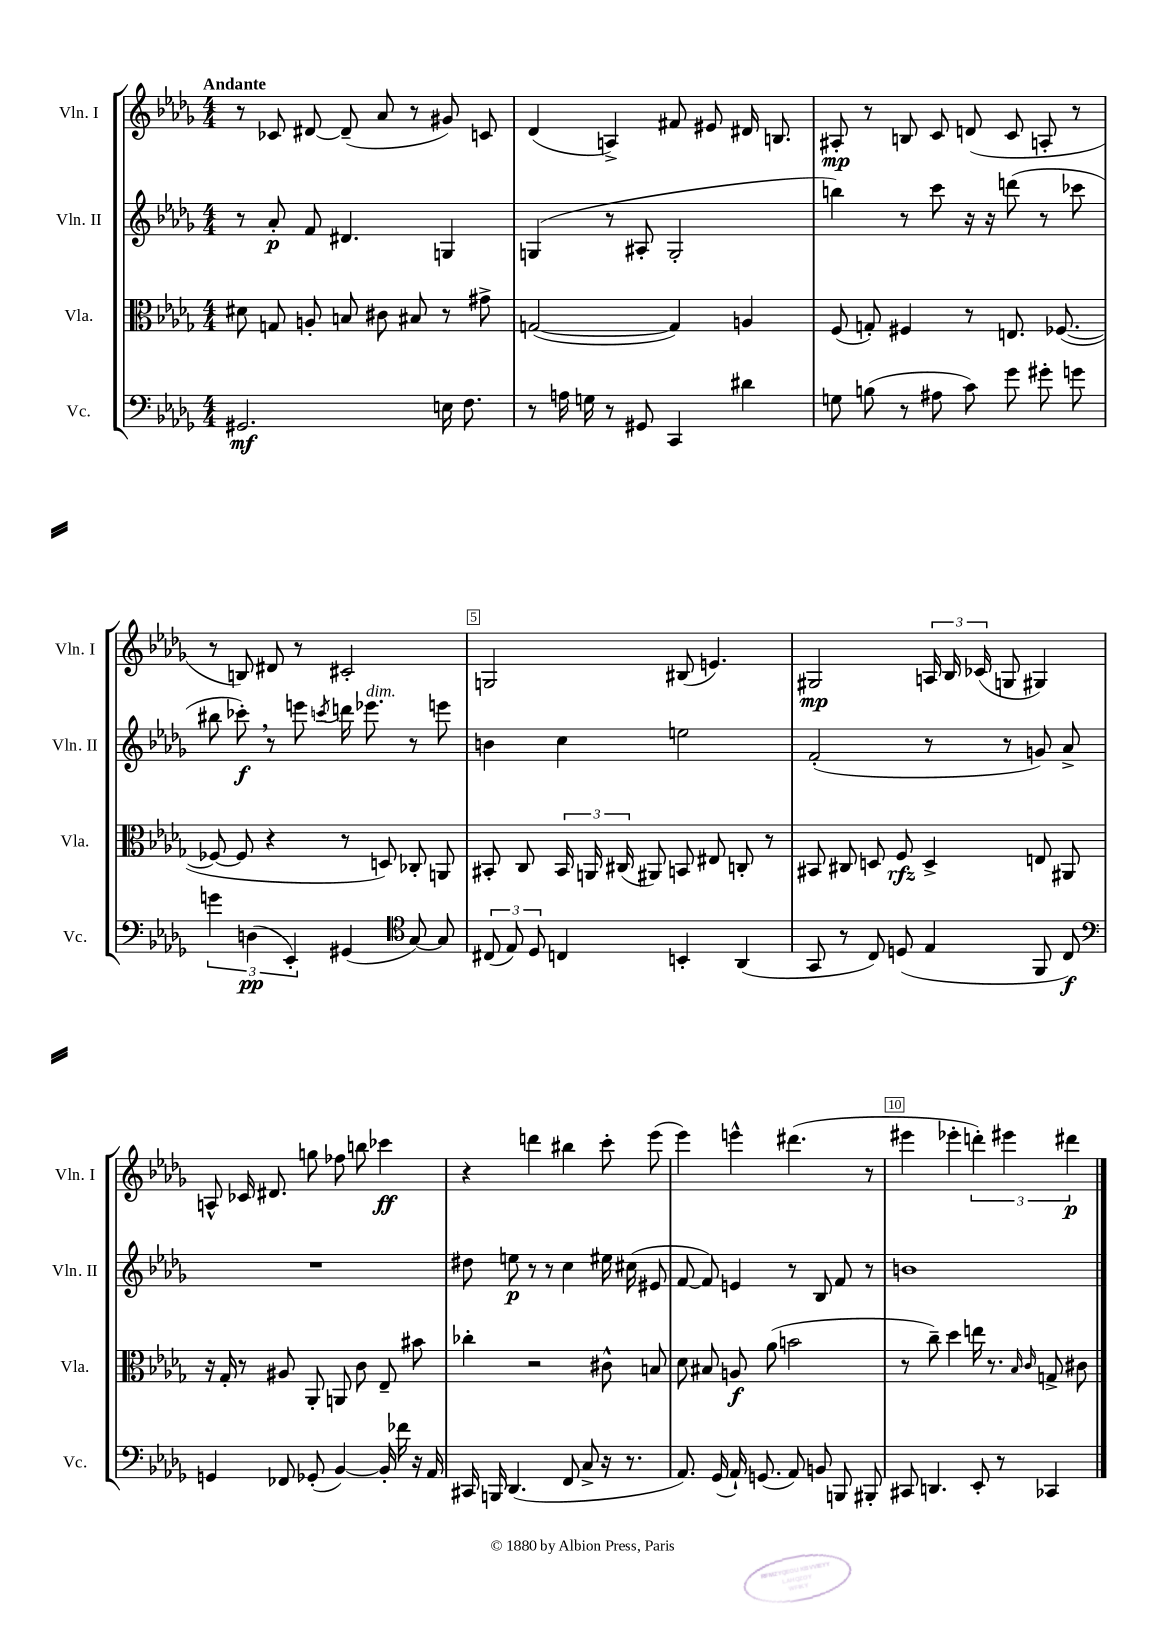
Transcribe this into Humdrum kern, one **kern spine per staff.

**kern	**dynam	**kern	**dynam	**kern	**dynam	**kern	**dynam
*part4	*part4	*part3	*part3	*part2	*part2	*part1	*part1
*staff4	*staff4	*staff3	*staff3	*staff2	*staff2	*staff1	*staff1
*I"Vc.	*	*I"Vla.	*	*I"Vln. II	*	*I"Vln. I	*
*I'Vc.	*	*I'Vla.	*	*I'Vln. II	*	*I'Vln. I	*
*clefF4	*	*clefC3	*	*clefG2	*	*clefG2	*
*k[b-e-a-d-g-]	*	*k[b-e-a-d-g-]	*	*k[b-e-a-d-g-]	*	*k[b-e-a-d-g-]	*
*M4/4	*	*M4/4	*	*M4/4	*	*M4/4	*
=1	=1	=1	=1	=1	=1	=1	=1
!	!	!	!	!	!	!LO:TX:a:B:t=Andante	!
2.GG#X/	mf	8d#X\	.	8r	.	8r	.
.	.	8Gn/	.	8a-'/	p	8c-X/	.
.	.	8An'/	.	8f/	.	[8d#X/	.
.	.	8Bn/	.	4.d#X/	.	(8d#~/]	.
.	.	8c#X\	.	.	.	8a-/	.
.	.	8B#X/	.	.	.	8r	.
16En\	.	8r	.	4Gn/	.	8g#X/)	.
8.F\	.	.	.	.	.	.	.
.	.	8g#X^\	.	.	.	8cn/	.
=2	=2	=2	=2	=2	=2	=2	=2
8r	.	([2Gn/	.	(4Gn/	.	(4d-/	.
16An\	.	.	.	.	.	.	.
16Gn\	.	.	.	.	.	.	.
8r	.	.	.	8r	.	4An^/)	.
8GG#X/	.	.	.	8A#X'/	.	.	.
4CC/	.	4G/])	.	2G'/	.	8f#X/	.
.	.	.	.	.	.	8e#X/	.
4d#X\	.	4An/	.	.	.	16d#X/	.
.	.	.	.	.	.	8.Bn/	.
=3	=3	=3	=3	=3	=3	=3	=3
8Gn\	.	(8F/	.	4bbn\)	.	8A#X'/	mp
(8Bn\	.	8Gn'/)	.	.	.	8r	.
8r	.	4F#X/	.	8r	.	8Bn/	.
8A#X\	.	.	.	8ccc\	.	8c/	.
8c\)	.	8r	.	16r	.	(8dn/	.
.	.	.	.	16r	.	.	.
8g-\	.	8.En/	.	(8dddn\	.	8c/	.
8g#X'\	.	.	.	8r	.	8An'/	.
.	.	([8.F-X/	.	.	.	.	.
8gn\	.	.	.	8ccc-X\	.	8r	.
!!LO:LB:g=z
=4	=4	=4	=4	=4	=4	=4	=4
6gn\	.	8F-X/_	.	8bb#X\	.	8r	.
.	.	8F-/]	.	8ccc-X',\)	f	8Bn/)	.
(6Dn\	pp	.	.	.	.	.	.
.	.	4r	.	8r	.	8d#X/	.
6EE-'/)	.	.	.	.	.	.	.
.	.	.	.	8eeen\	.	8r	.
.	.	.	.	8qcccn/	.	.	.
(4GG#X/	.	8r	.	16dddn\	.	2c#X'/	.
!	!	!	!	!LO:TX:a:i:t=dim.	!	!	!
.	.	.	.	8.eee-X\	.	.	.
.	.	8Dn/)	.	.	.	.	.
*clefC4	*	*	*	*	*	*	*
[8G-/)	.	8C-X'/	.	8r	.	.	.
8G-/]	.	8AAn/	.	8eeen\	.	.	.
=5	=5	=5	=5	=5	=5	=5	=5
(12C#X/	.	8BB#X'/	.	4bn\	.	2Gn/	.
12E-/)	.	.	.	.	.	.	.
.	.	8C/	.	.	.	.	.
12D-/	.	.	.	.	.	.	.
4Cn/	.	24BB#/	.	4cc\	.	.	.
.	.	24AAn/	.	.	.	.	.
.	.	(24C#X/	.	.	.	.	.
.	.	8AA#X/)	.	.	.	.	.
4BBn'/	.	8BBn/	.	2een\	.	(8B#X/	.
.	.	8E#X/	.	.	.	4.en/)	.
(4AA-/	.	8Cn'/	.	.	.	.	.
.	.	8r	.	.	.	.	.
=6	=6	=6	=6	=6	=6	=6	=6
8GG-/	.	8BB#X/	.	(2f'/	.	2G#X/	mp
8r	.	8C#X/	.	.	.	.	.
8C/)	.	8Dn/	.	.	.	.	.
(8Dn/	.	8F/	rfz	.	.	.	.
4E-/	.	4D^/	.	8r	.	24An/	.
.	.	.	.	.	.	24B-/	.
.	.	.	.	.	.	(24c-X/	.
.	.	.	.	8r	.	8Gn/	.
8FF/	.	8En/	.	8gn/)	.	4G#X/)	.
8C/)	f	8AA#X/	.	8a-^/	.	.	.
!!LO:LB:g=z
=7	=7	=7	=7	=7	=7	=7	=7
*clefF4	*	*	*	*	*	*	*
4GGn/	.	16r	.	1r	.	8An^^/	.
.	.	16G-'/	.	.	.	.	.
.	.	8r	.	.	.	16c-X/	.
.	.	.	.	.	.	8.d#X/	.
8FF-X/	.	8A#X/	.	.	.	.	.
(8GG-X'/	.	8AA-'/	.	.	.	8ggn\	.
[4BB-/)	.	8AAn/	.	.	.	8ff-X\	.
.	.	8c\	.	.	.	8bbn\	.
16BB-'/]	.	8E-~/	.	.	.	4ccc-X\	ff
16f-X\	.	.	.	.	.	.	.
16r	.	8b#X\	.	.	.	.	.
16AA-/	.	.	.	.	.	.	.
=8	=8	=8	=8	=8	=8	=8	=8
16CC#X/	.	4cc-X'\	.	8dd#X\	.	4r	.
16BBBn/	.	.	.	.	.	.	.
(4.DD-/	.	.	.	8een\	p	.	.
.	.	2r	.	8r	.	4dddn\	.
.	.	.	.	8r	.	.	.
8FF/	.	.	.	4cc\	.	4bb#X\	.
8C^/	.	.	.	.	.	.	.
16r	.	8c#X^^\	.	16ee#X\	.	8ccc'\	.
8.r	.	.	.	(16cc#X\	.	.	.
.	.	8Bn/	.	8e#X/	.	(8eee-\	.
=9	=9	=9	=9	=9	=9	=9	=9
8.AA-/)	.	8d-\	.	[8f/	.	4eee-\)	.
.	.	8B#X/	.	8f/])	.	.	.
(16GG-/	.	.	.	.	.	.	.
16AA-`/)	.	8An/	f	4en/	.	4eeen^^\	.
(8.GGn/	.	.	.	.	.	.	.
.	.	(8a-\	.	.	.	.	.
8AA-/)	.	2bn\	.	8r	.	(4.ddd#X\	.
8BBn/	.	.	.	8B-/	.	.	.
8BBBn/	.	.	.	8f/	.	.	.
8BBB#X'/	.	.	.	8r	.	8r	.
=10	=10	=10	=10	=10	=10	=10	=10
8CC#X/	.	8r	.	1bn	.	4eee#X\	.
4.DDn/	.	8cc~\)	.	.	.	.	.
.	.	4dd-\	.	.	.	4eee-X'\	.
8EE-'/	.	16een\	.	.	.	6dddn'\)	.
.	.	8.r	.	.	.	.	.
8r	.	.	.	.	.	.	.
.	.	.	.	.	.	6eee#X\	.
.	.	16qqB-/	.	.	.	.	.
.	.	16qqc/	.	.	.	.	.
4CC-X/	.	8Gn^/	.	.	.	.	.
.	.	.	.	.	.	6ddd#X\	p
.	.	8c#X\	.	.	.	.	.
==	==	==	==	==	==	==	==
*-	*-	*-	*-	*-	*-	*-	*-
